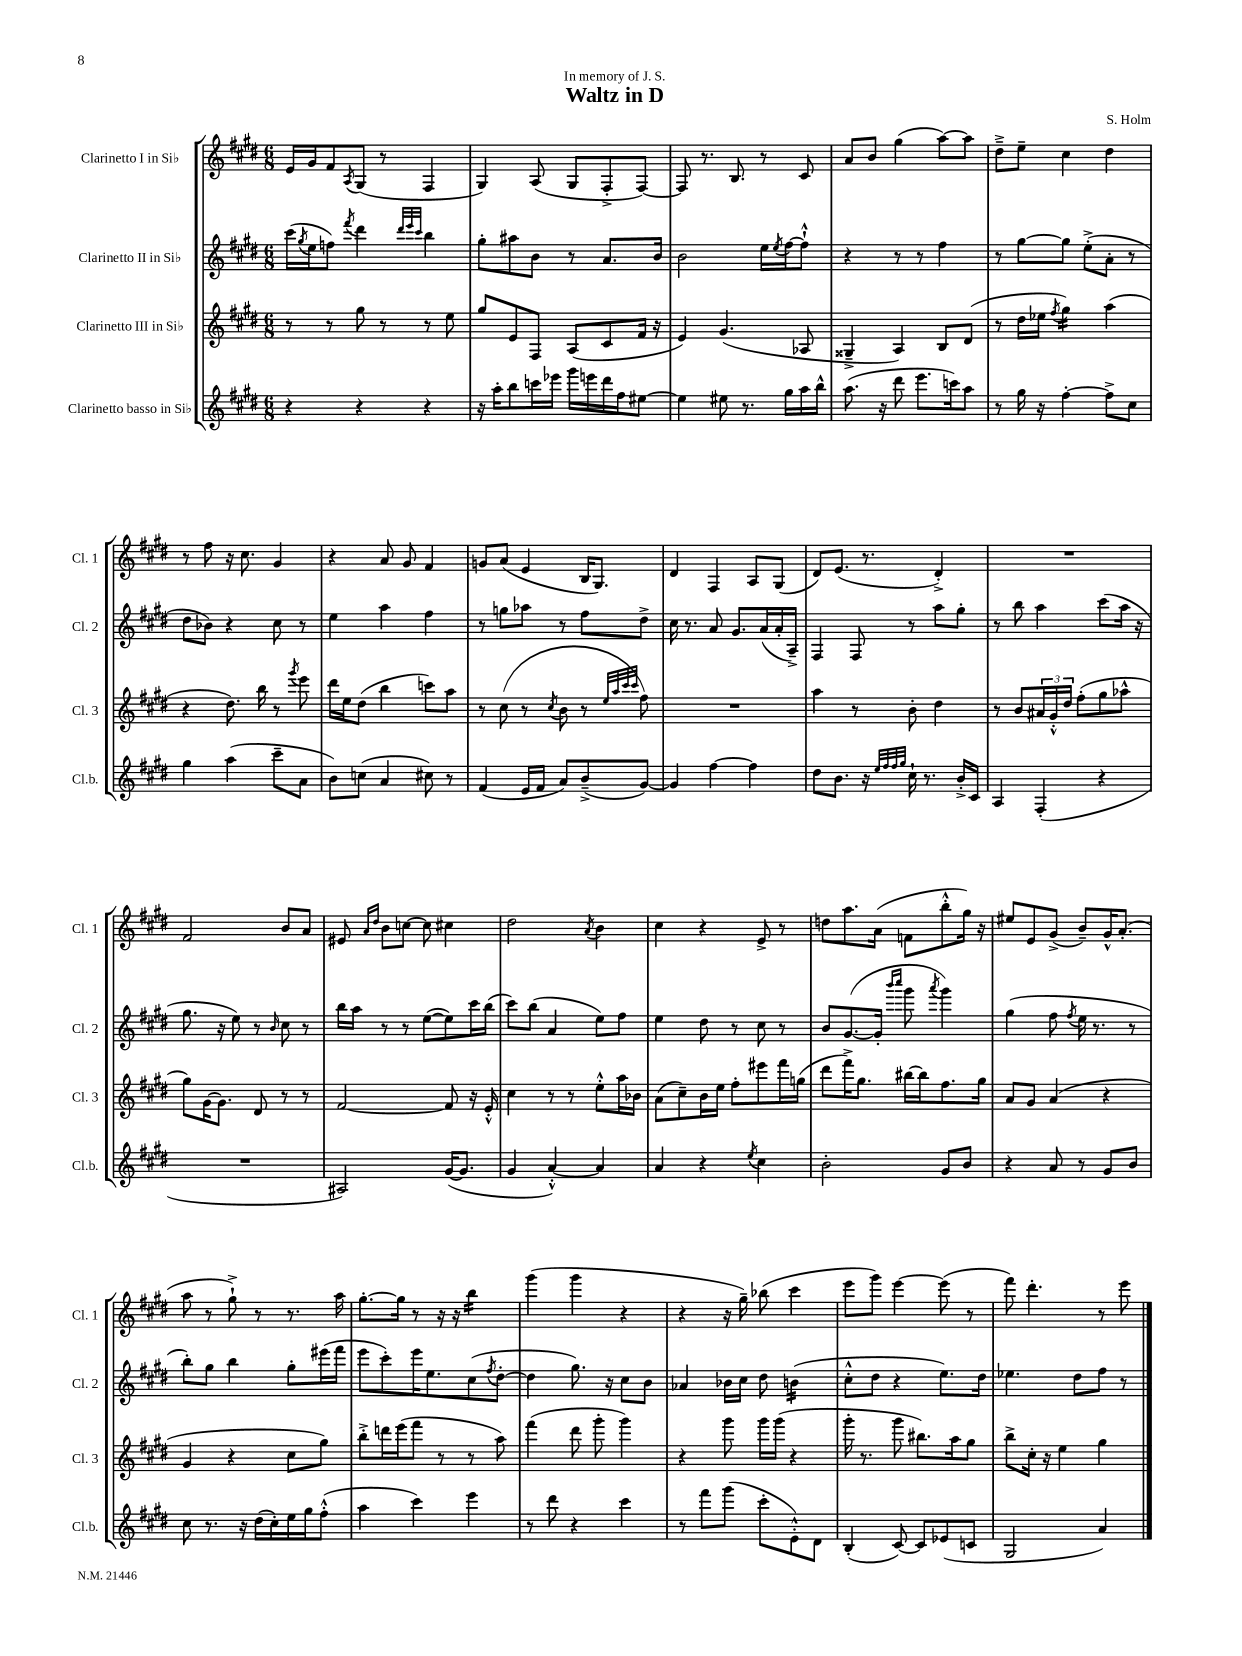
\header { title = "Waltz in D" composer = "S. Holm" dedication = "In memory of J. S." }
<<
\new StaffGroup <<
\new Staff = "s0" \with { instrumentName = "Clarinetto I in Sib" shortInstrumentName = "Cl. 1" } {
    \clef treble \key e \major \numericTimeSignature \time 6/8
    e'16 gis'16 fis'8 \acciaccatura { a8 } gis8( r8 fis4 |
    gis4) a8( gis8 fis8-.-> fis8~) |
    fis8 r8. b8. r8 cis'8 |
    a'8 b'8 gis''4( a''8~) a''8 |
    dis''8---> e''8-- cis''4 dis''4 |
    r8 fis''8 r16 cis''8. gis'4 |
    r4 a'8 gis'8 fis'4 |
    g'8 a'8( e'4 b16 gis8.) |
    dis'4 fis4 a8 gis8( |
    dis'8) e'8.( r8. dis'4-.->) |
    R2. |
    fis'2 b'8 a'8 |
    eis'8 \grace { a'16 dis''16 } b'8 c''8~ c''8 cis''4 |
    dis''2 \acciaccatura { a'8 } b'4 |
    cis''4 r4 e'8-> r8 |
    d''8 a''8. a'16( f'8 b''8-.-^ gis''16) r16 |
    eis''8 e'8 gis'8->( b'8--) gis'16-^ a'8.-.( |
    a''8 r8 gis''8-!->) r8 r8. a''16 |
    gis''8.~-. gis''16 r8 r16 r16 b''4:16 |
    gis'''4( gis'''4 r4 |
    r4 r16 gis''16--) bes''8( cis'''4 |
    e'''8 gis'''8) e'''4~ e'''8( r8 |
    fis'''8) dis'''4.-. r8 e'''8 \bar "|." |
}
\new Staff = "s1" \with { instrumentName = "Clarinetto II in Sib" shortInstrumentName = "Cl. 2" } {
    \clef treble \key e \major \numericTimeSignature \time 6/8
    cis'''16( \acciaccatura { gis''8 } e''16 f''8) \acciaccatura { fis'''8 } dis'''4 \grace { dis'''32 e'''32 cis'''32 } b''4 |
    gis''8-. ais''8 b'8 r8 a'8. b'16 |
    b'2 e''16 \acciaccatura { e''8 } fis''16~ fis''8-!-^ |
    r4 r8 r8 fis''4 |
    r8 gis''8~ gis''8 e''8-.->( a'8-. r8 |
    dis''8 bes'8) r4 cis''8 r8 |
    e''4 a''4 fis''4 |
    r8 g''8 aes''8 r8 fis''8 dis''8-> |
    cis''16 r8. a'8 gis'8. a'16( a'16-. a16--->) |
    fis4 fis8 r8 a''8 gis''8-. |
    r8 b''8 a''4 cis'''8( a''16 r16 |
    gis''8. r16 e''8) r8 \grace { b'16 } cis''8 r8 |
    b''16 a''16 r8 r8 e''8~( e''8) cis'''16 b''16( |
    cis'''8) b''8( a'4 e''8) fis''8 |
    e''4 dis''8 r8 cis''8 r8 |
    b'8 gis'8.~( gis'16-. \grace { b'''16 cis''''16 } gis'''8 \acciaccatura { a'''8 } gis'''4) |
    gis''4( fis''8 \acciaccatura { fis''8 } e''16 r8. r8 |
    b''8-.) gis''8 b''4 gis''8-. eis'''16( fis'''16 |
    e'''8 cis'''8-.) e'''16 e''8. cis''8( \acciaccatura { fis''8 } dis''8~-. |
    dis''4 gis''8.) r16 cis''8 b'8 |
    aes'4 bes'16 cis''16 dis''8 b'4:16( |
    cis''8-.-^ dis''8 r4 e''8.) dis''16 |
    ees''4. dis''8 fis''8 r8 \bar "|." |
}
\new Staff = "s2" \with { instrumentName = "Clarinetto III in Sib" shortInstrumentName = "Cl. 3" } {
    \clef treble \key e \major \numericTimeSignature \time 6/8
    r8 r8 gis''8 r8 r8 e''8 |
    gis''8 e'8 fis8 a8( cis'8 fis'16 r16 |
    e'4) gis'4.( aes8 |
    gisis4---> a4) b8 dis'8( |
    r8 dis''16 ees''16 \acciaccatura { fis''8 } gis''4:16) a''4( |
    r4 dis''8.) b''16 r8 \acciaccatura { gis'''8 } e'''8 |
    dis'''16 e''16 dis''8( b''4 c'''8) a''8 |
    r8 cis''8( r8 \acciaccatura { cis''8 } b'8 r8 \grace { e''32 a''32 cis'''32 cis'''32 } fis''8) |
    R2. |
    a''4 r8 b'8-. dis''4 |
    r8 b'8 \tuplet 3/2 { ais'16 gis'16-.-^ dis''16 } fis''8-.( gis''8 aes''8-^ |
    gis''8) gis'16~ gis'8. dis'8 r8 r8 |
    fis'2~ fis'8 r16 e'16-.-^ |
    cis''4 r8 r8 e''8-.-^ a''16 bes'16 |
    a'8( cis''8--) b'16 e''16 fis''8-. eis'''8 fis'''16 g''16( |
    dis'''8 fis'''16->) gis''8. bis''16~ bis''16 fis''8. gis''16 |
    a'8 gis'8 a'4( r4 |
    gis'4 r4 cis''8 gis''8) |
    b''8-.-> d'''16 e'''16( fis'''8 r8 r8 a''8) |
    fis'''4( dis'''8 gis'''8-. gis'''4) |
    r4 gis'''8 gis'''16 gis'''16( r4 |
    gis'''16-. r8. gis'''8 bis''8.) a''16 gis''8 |
    b''8-> cis''16-. r16 e''4 gis''4 \bar "|." |
}
\new Staff = "s3" \with { instrumentName = "Clarinetto basso in Sib" shortInstrumentName = "Cl.b." } {
    \clef treble \key e \major \numericTimeSignature \time 6/8
    r4 r4 r4 |
    r16 a''16-. b''8 c'''16 ees'''16 gis'''16 e'''16 dis'''16 fis''16 eis''8~ |
    eis''4 eis''8 r8. gis''16 a''16 b''16-^ |
    a''8.( r16 dis'''8 e'''8. c'''16) a''8 |
    r8 gis''16 r16 fis''4~-. fis''8-> cis''8 |
    gis''4 a''4( cis'''8-- a'8 |
    b'8) c''8( a'4 cis''8) r8 |
    fis'4( e'16 fis'16 a'8) b'8--->( gis'8~) |
    gis'4 fis''4~ fis''4 |
    dis''8 b'8. r16 \grace { e''32 fis''32 fis''32 gis''32 } cis''16-! r8. b'16-.-> cis'16 |
    a4 fis4-.( r4 |
    R2. |
    ais2) gis'16~( gis'8. |
    gis'4 a'4~-.-^) a'4 |
    a'4 r4 \acciaccatura { e''8 } cis''4 |
    b'2-. gis'8 b'8 |
    r4 a'8 r8 gis'8 b'8 |
    cis''8 r8. r16 dis''16( cis''16-.) e''16 gis''16 fis''8-.-^( |
    a''4 cis'''4) e'''4 |
    r8 dis'''8 r4 cis'''4 |
    r8 fis'''8 gis'''8( cis'''8-. e'8-.-^) dis'8 |
    b4-.( cis'8~) cis'8 ees'8( c'8 |
    gis2 a'4) \bar "|." |
}
>>
>>
\layout { \context { \Score \remove "Bar_number_engraver" } }
